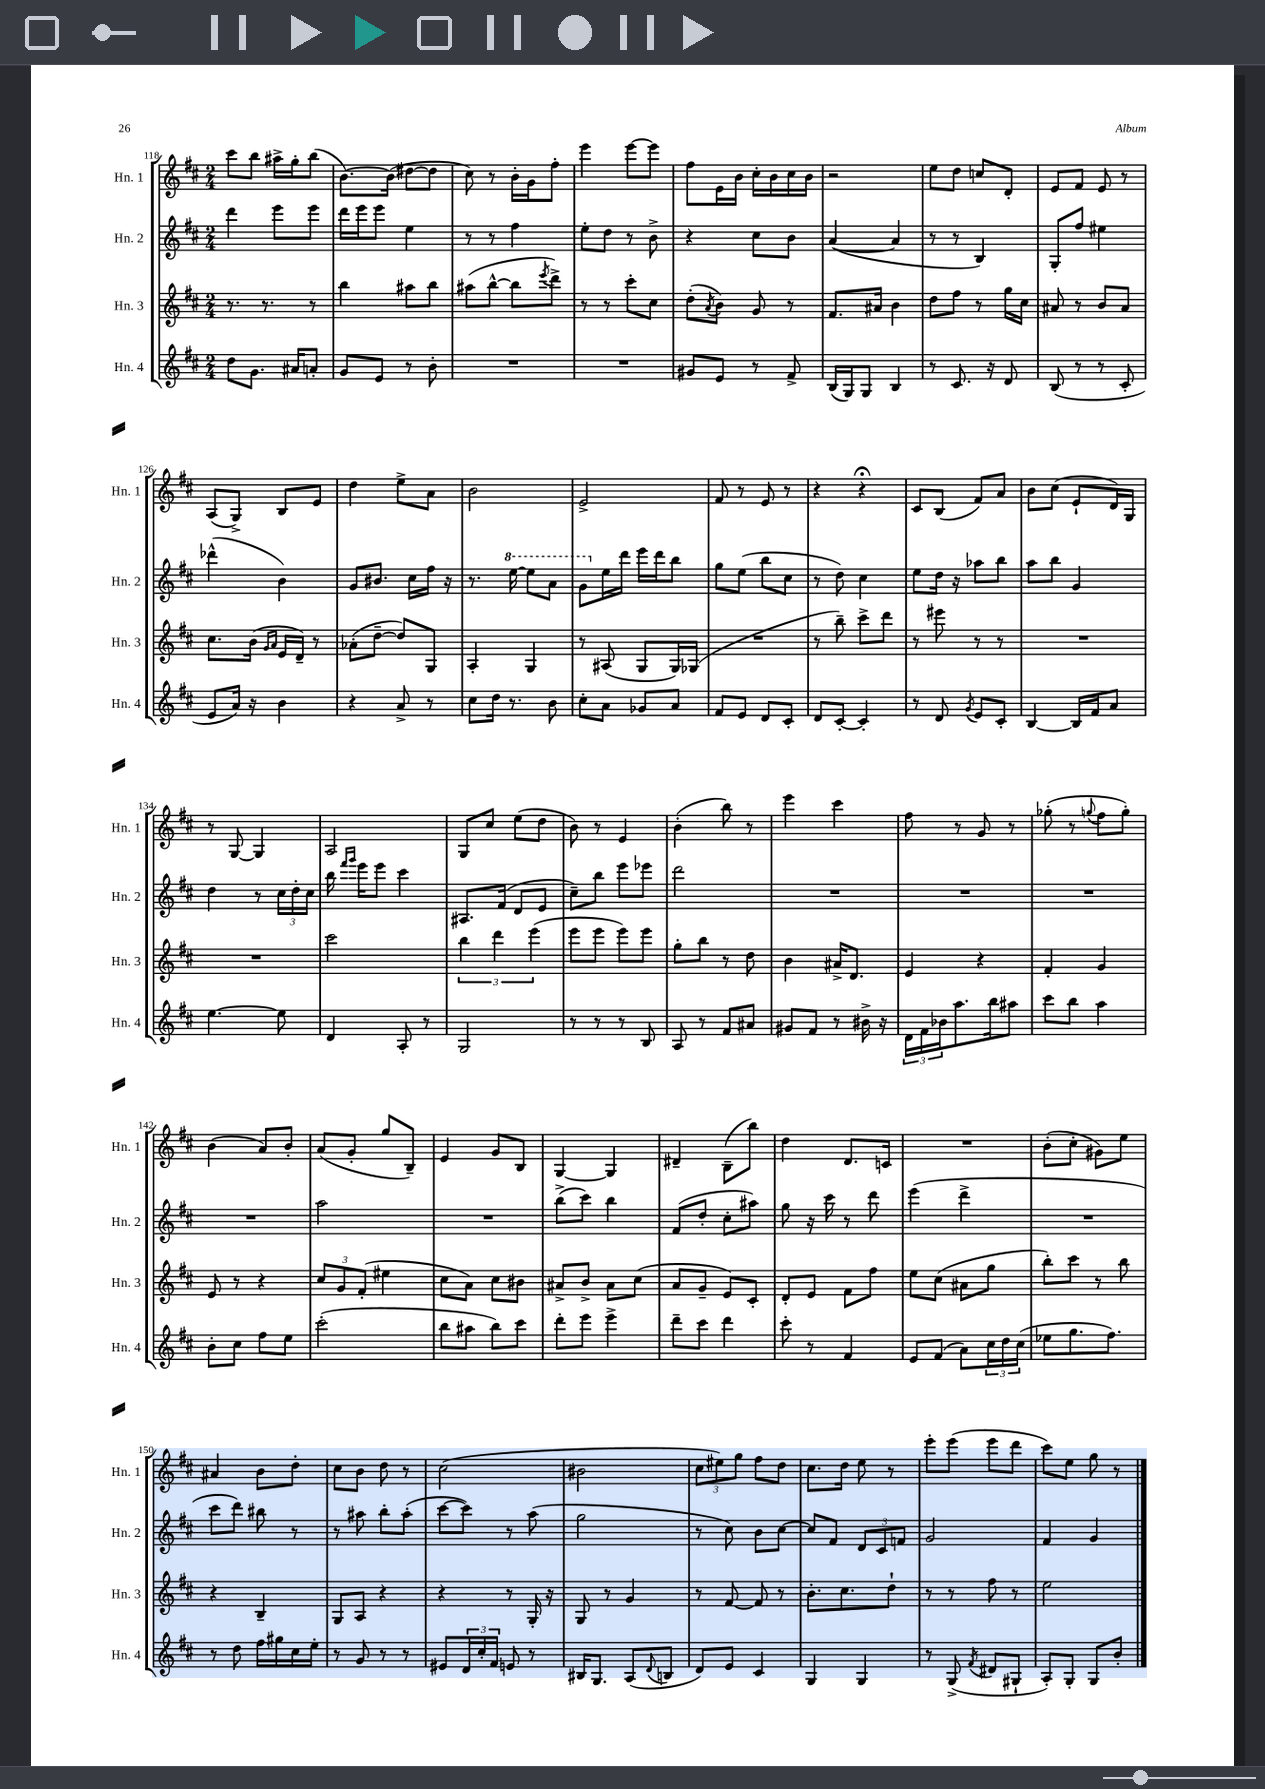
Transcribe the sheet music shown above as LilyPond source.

<<
\new StaffGroup <<
\new Staff = "s0" \with { instrumentName = "Hn. 1" shortInstrumentName = "Hn. 1" } {
    \clef treble \key d \major \numericTimeSignature \time 2/4
    cis'''8 b''8 ais''16-> g''16-. b''8( |
    b'8.~) b'16( dis''8~ dis''8 |
    cis''8) r8 b'16-. g'16 fis''8-. |
    e'''4 e'''8~ e'''8 |
    fis''8 e'16 b'16 cis''16-. b'16 cis''16 b'16 |
    r2 |
    e''8 d''8 c''8 d'8-. |
    e'8 fis'8 e'8 r8 |
    a8( g8->) b8 e'8 |
    d''4 e''8-> a'8 |
    b'2 |
    e'2-> |
    fis'8 r8 e'8 r8 |
    r4 r4\fermata |
    cis'8 b8( fis'8) a'8 |
    b'8 cis''8( e'8-! d'16) g16 |
    r8 g8~ g4 |
    a2 |
    g8 cis''8 e''8( d''8 |
    b'8) r8 e'4 |
    b'4-.( b''8) r8 |
    e'''4 cis'''4 |
    fis''8 r8 g'8 r8 |
    ges''8-.( r8 \appoggiatura { g''8 } fis''8 g''8-.) |
    b'4( a'8) b'8-. |
    a'8( g'8-. g''8 b8--) |
    e'4 g'8 b8 |
    g4~ g4 |
    dis'4-- b8--( b''8) |
    d''4 d'8. c'16 |
    R2 |
    b'8-.( cis''8-. gis'8) e''8 |
    ais'4 b'8 d''8-. |
    cis''8 b'8 d''8 r8 |
    cis''2( |
    bis'2 |
    \tuplet 3/2 { cis''8 eis''8) g''8 } fis''8 d''8 |
    cis''8. d''16 e''8 r8 |
    e'''8-. e'''8( e'''8 d'''8 |
    cis'''8) e''8 g''8 r8 \bar "|." |
}
\new Staff = "s1" \with { instrumentName = "Hn. 2" shortInstrumentName = "Hn. 2" } {
    \clef treble \key d \major \numericTimeSignature \time 2/4
    d'''4 e'''8 e'''8 |
    d'''16 e'''16 e'''8 e''4 |
    r8 r8 fis''4 |
    e''8-. d''8 r8 b'8-> |
    r4 cis''8 b'8 |
    a'4~( a'4 |
    r8 r8 b4) |
    g8-. fis''8 eis''4 |
    des'''4-^( b'4) |
    g'8 bis'8. cis''16 fis''16 r16 |
    r8. \ottava #1 e'''16~ e'''8 a''8 |
    g''8 \ottava #0 e''16 d'''16 e'''16 d'''16 b''8 |
    g''8 e''8( b''8 cis''8 |
    r8 d''8) cis''4 |
    e''8 d''16 r16 aes''8 b''8 |
    a''8 b''8 g'4 |
    d''4 r8 \tuplet 3/2 { cis''16 d''16-. cis''16 } |
    b''16 \grace { fis'''16 g'''16 } e'''16 e'''8 cis'''4 |
    ais8. fis'16( d'8 e'8 |
    cis''8--) b''8 e'''8 ees'''8 |
    d'''2 |
    R2 |
    R2 |
    R2 |
    R2 |
    a''2 |
    R2 |
    b''8->( cis'''8) b''4 |
    fis'8( d''8-. cis''8-. ais''8) |
    g''8 r16 cis'''16 r8 d'''8 |
    e'''4( d'''4-> |
    R2 |
    cis'''8 d'''8) bis''8 r8 |
    r8 ais''8 b''8-. ais''8-.( |
    cis'''8~ cis'''8) r8 a''8( |
    g''2 |
    r8 cis''8) b'8 cis''8~ |
    cis''8 fis'8 \tuplet 3/2 { d'8 cis'8 f'8 } |
    g'2 |
    fis'4 g'4 \bar "|." |
}
\new Staff = "s2" \with { instrumentName = "Hn. 3" shortInstrumentName = "Hn. 3" } {
    \clef treble \key d \major \numericTimeSignature \time 2/4
    r8. r8. r8 |
    b''4 ais''8 b''8 |
    ais''8( b''8~-^ b''8 \acciaccatura { e'''8 } d'''8->) |
    r8 r8 cis'''8-. cis''8 |
    d''8-.( \acciaccatura { a'8 } b'8) g'8 r8 |
    fis'8. ais'16 b'4 |
    d''8 fis''8 r8 g''16 cis''16 |
    ais'8 r8 b'8 ais'8 |
    cis''8. b'16( \grace { g'16 a'16 } e'16 d'16--) r8 |
    aes'8-.( d''8~-- d''8) g8 |
    a4-. g4 |
    r8 ais8( g8 g16) ges16( |
    R2 |
    r8 b''8--) cis'''8-> d'''8 |
    r8 eis'''8 r8 r8 |
    R2 |
    R2 |
    cis'''2 |
    \tuplet 3/2 { b''4 d'''4 e'''4( } |
    e'''8 e'''8 e'''8) e'''8 |
    g''8-. b''8 r8 d''8 |
    b'4 ais'16-> d'8. |
    e'4 r4 |
    fis'4-. g'4 |
    e'8 r8 r4 |
    \tuplet 3/2 { cis''8 g'8 fis'8-.( } eis''4 |
    cis''8 a'8) cis''8 bis'8 |
    ais'8-> b'8-> ais'8 cis''8( |
    a'8 g'8-- e'8) cis'8-. |
    d'8-. e'8 fis'8 fis''8 |
    e''8 cis''8( ais'8 g''8 |
    b''8-.) cis'''8 r8 b''8 |
    r4 b4-- |
    g8 a8 r4 |
    r4 r8 g16-. r16 |
    g8 r8 g'4 |
    r8 fis'8~ fis'8 r8 |
    b'8.-. cis''8. d''8-! |
    r8 r8 fis''8 r8 |
    e''2 \bar "|." |
}
\new Staff = "s3" \with { instrumentName = "Hn. 4" shortInstrumentName = "Hn. 4" } {
    \clef treble \key d \major \numericTimeSignature \time 2/4
    d''8 g'8. ais'16 a'8-. |
    g'8 e'8 r8 b'8-. |
    R2 |
    R2 |
    gis'8 e'8 r8 fis'8-> |
    b16( g16) g8 b4 |
    r8 cis'8. r16 d'8 |
    b8( r8 r8 cis'8-. |
    e'8 a'16) r16 b'4 |
    r4 a'8-> r8 |
    cis''8 d''16 r8. b'8 |
    cis''8-. a'8 ges'8 a'8 |
    fis'8 e'8 d'8 cis'8-. |
    d'8 cis'8~-. cis'4-. |
    r8 d'8 \acciaccatura { g'8 } e'8 cis'8-. |
    b4~ b16 fis'16 a'8 |
    e''4.~ e''8 |
    d'4 a8-. r8 |
    g2 |
    r8 r8 r8 b8 |
    a8 r8 fis'8 ais'8 |
    gis'8 fis'8 r8 bis'16-> r16 |
    \tuplet 3/2 { d'16 fis'16 bes'16 } a''8. b''16 ais''8 |
    cis'''8 b''8 a''4 |
    b'8-. cis''8 fis''8 e''8 |
    cis'''2-.( |
    b''8 ais''8 b''8) cis'''8 |
    d'''8-. e'''8 e'''4-> |
    d'''8-- cis'''8 d'''4 |
    cis'''8-. r8 fis'4 |
    e'8 fis'8( a'8) \tuplet 3/2 { cis''16 d''16 cis''16( } |
    ees''8 g''8. fis''8.) |
    r8 d''8 fis''16 gis''16 cis''16 e''16-. |
    r8 g'8 r8 r8 |
    eis'8 \tuplet 3/2 { d'16 cis''16-. fis'16 } e'8 r8 |
    bis16 g8. a8( \appoggiatura { d'8 } b8 |
    d'8) e'8 cis'4 |
    g4 g4 |
    r8 g8->( \acciaccatura { fis'8 } dis'8 gis8-! |
    a8-.) g8-. g8 b'8-. \bar "|." |
}
>>
>>
\layout { \context { \Score currentBarNumber = #118 } }
